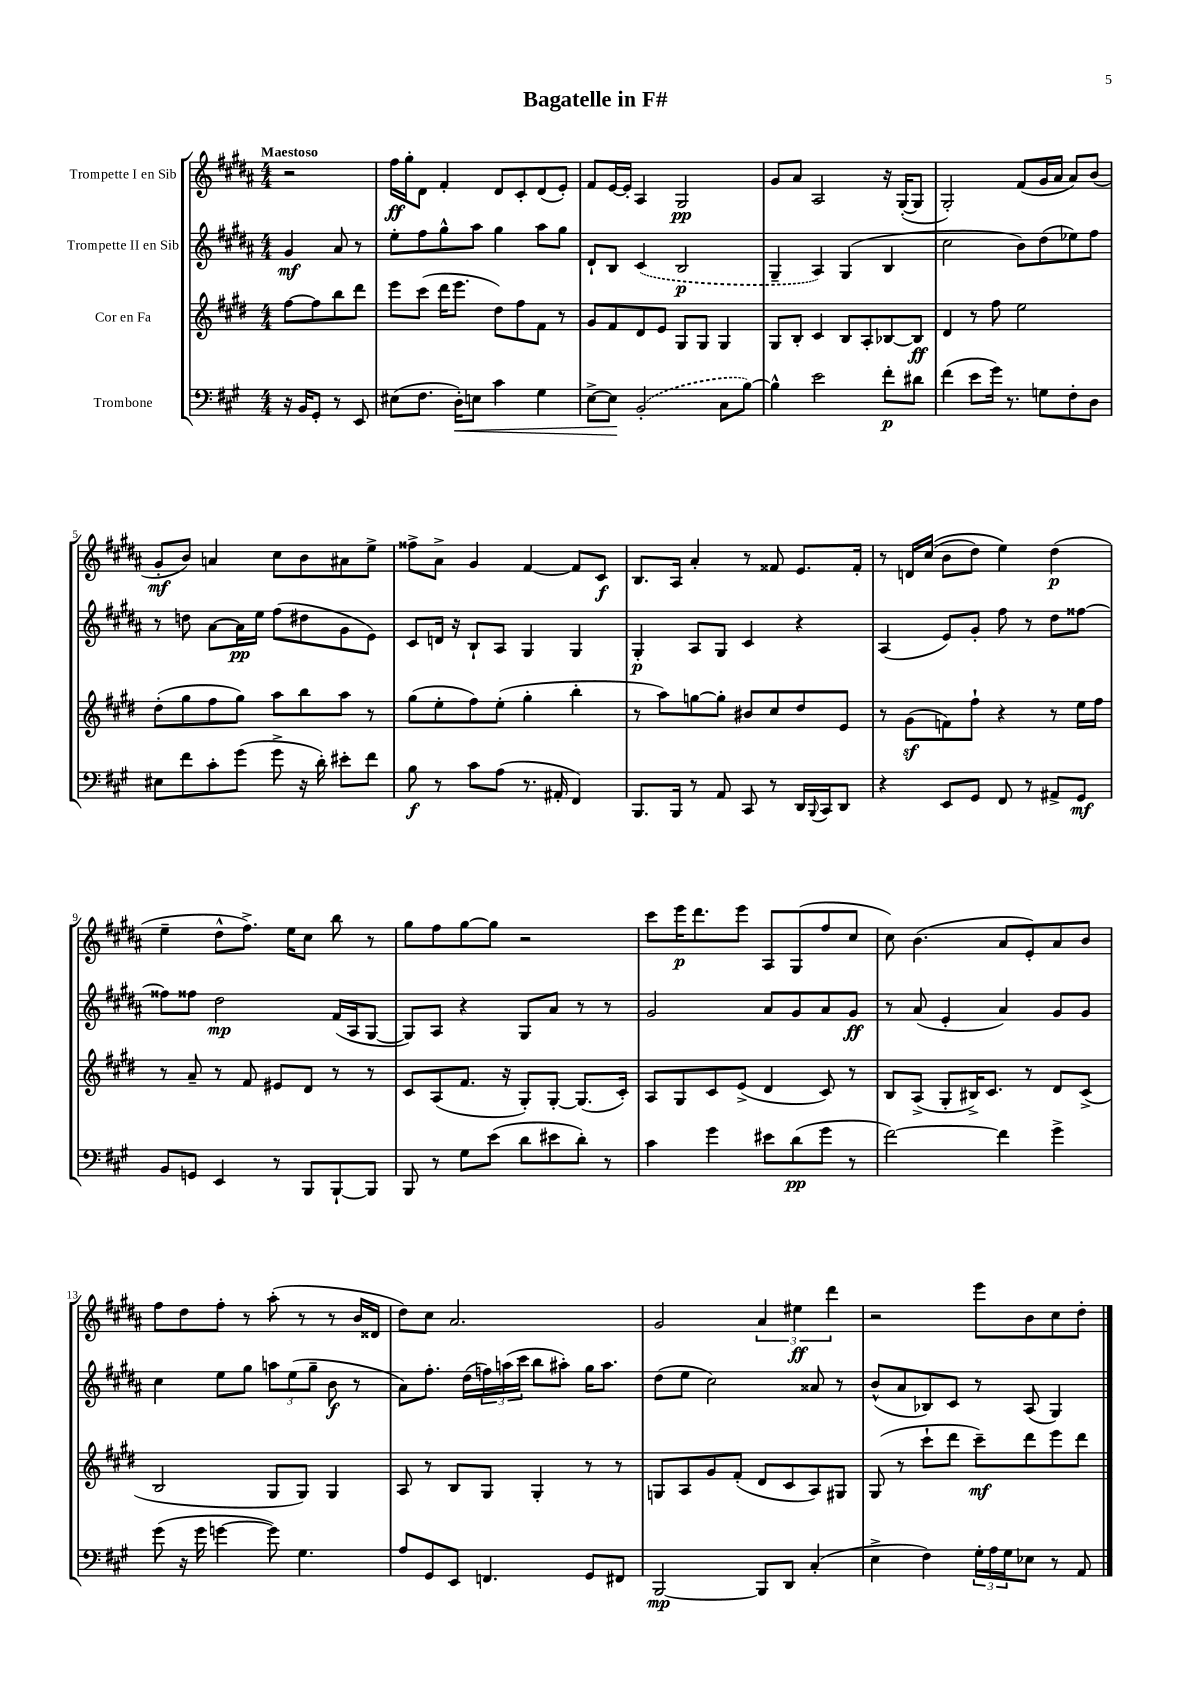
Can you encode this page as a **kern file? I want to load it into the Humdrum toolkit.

**kern	**kern	**kern	**kern
*staff4	*staff3	*staff2	*staff1
*clefF4	*clefG2	*clefG2	*clefG2
*k[f#c#g#]	*k[f#c#g#d#]	*k[f#c#g#d#a#]	*k[f#c#g#d#a#]
*M4/4	*M4/4	*M4/4	*M4/4
16r	[8ff#	4g#	2r
16BB	.	.	.
8GG#'	8ff#]	.	.
8r	8bb	8a#	.
8EE	8ddd#	8r	.
=	=	=	=
(8E#	8eee	8ee'	16ff#
.	.	.	16gg#'
8.F#	(8ccc#	8ff#	8d#
.	16ddd#	8gg#^^	4f#'
16D')	8.eee	.	.
8E	.	8aa#	.
4c#	8dd#)	4gg#	8d#
.	8ff#	.	8c#'
4G#	8f#	8aa#	(8d#
.	8r	8gg#	8e')
=	=	=	=
[8E^	8g#	8d#`	8f#
8E]	8f#	8B	[16e
.	.	.	16e']
(2BB'	8d#	(4c#	4A#
.	8e	.	.
.	8G#	2B	2G#
.	8G#	.	.
8C#	4G#	.	.
[8B)	.	.	.
=	=	=	=
4B^^]	8G#	4G#~	8g#
.	8B'	.	8a#
2e	4c#	4A#)	2A#
.	8B	(4G#	.
.	8A'	.	.
8f#'	[8B-	4B	16r
.	.	.	([16G#'
8d#	8B-]	.	8G#]
=	=	=	=
(4f#	4d#	2cc#	2G#')
8e	8r	.	.
16g#)	8ff#	.	.
8.r	.	.	.
.	2ee	8b)	(8f#
8G	.	(8dd#	16g#
.	.	.	16a#
8F#'	.	8ee-)	8a#)
8D	.	8ff#	(8b
=	=	=	=
8E#	(8dd#'	8r	8g#'
8f#	8gg#	8dd	8b)
8c#'	8ff#	[8a#	4a
(8g#	8gg#)	16a#]	.
.	.	16ee	.
8g#^	8aa	(8ff#	8cc#
16r	8bb	8dd#	8b
16d')	.	.	.
8e#'	8aa	8g#	8a#
8f#	8r	8e)	8ee^
=	=	=	=
8B	(8gg#	8c#	8ff##^
8r	8ee'	16d	8a#^
.	.	16r	.
8c#	8ff#)	8B`	4g#
(8A	(8ee'	8A#	.
8.r	4gg#'	4G#	[4f#
16AA#'	.	.	.
4FF#)	4bb'	4G#	8f#]
.	.	.	8c#
=	=	=	=
8.BBB	8r	4G#'	8.B
.	8aa)	.	.
16BBB	.	.	16A#
8r	[8gg	8A#	4a#'
8AA	8gg']	8G#	.
8CC#	8b#	4c#	8r
8r	8cc#	.	8f##
16DD	8dd#	4r	8.e
8qqBBB	.	.	.
16CC#	.	.	.
8DD	8e	.	.
.	.	.	16f##'
=	=	=	=
4r	8r	(4A#	8r
.	(8g#	.	16d
.	.	.	&((16cc#
8EE	8f)	8e)	8b
8GG#	8ff#`	8g#'	8dd#)
8FF#	4r	8ff#	4ee&)
8r	.	8r	.
8AA#^	8r	8dd#	(4dd#
8GG#	16ee	[8ff##	.
.	16ff#	.	.
=	=	=	=
8BB	8r	8ff##]	4ee~
8GG	8a~	8ff##	.
4EE	8r	2dd#	8dd#^^
.	8f#	.	8.ff#^)
8r	8e#	.	.
.	.	.	16ee
8BBB	8d#	.	8cc#
[8BBB`	8r	(16f#	8bb
.	.	16A#	.
8BBB]	8r	[8G#	8r
=	=	=	=
8BBB	8c#	8G#])	8gg#
8r	(8A	8A#	8ff#
8G#	8.f#	4r	[8gg#
(8e	.	.	8gg#]
.	16r	.	.
8d	8G#')	8G#	2r
8e#	[8G#'	8a#	.
8d')	(8.G#]	8r	.
8r	.	8r	.
.	16c#')	.	.
=	=	=	=
4c#	8A	2g#	8ccc#
.	8G#	.	16eee
.	.	.	8.ddd#
4g#	8c#	.	.
.	(8e^	.	8eee
8e#	4d#	8a#	8A#
(8d	.	8g#	(8G#
8g#	8c#)	8a#	8ff#
8r	8r	8g#	8cc#
=	=	=	=
[2f#)	8B	8r	8cc#)
.	(8A^	(8a#	(4.b
.	8G#'	4e'	.
.	16B#^)	.	.
.	8.c#	.	.
4f#]	.	4a#)	8a#
.	8r	.	8e')
4g#^	8d#	8g#	8a#
.	(8c#^	8g#	8b
=	=	=	=
(8g#	2B	4cc#	8ff#
16r	.	.	8dd#
16g#	.	.	.
[4g	.	8ee	8ff#'
.	.	8gg#	8r
8g])	8G#	12aa	(8aa#'
.	.	(12ee	.
4.G#	8G#)	.	8r
.	.	12gg#~	.
.	4G#	8b	8r
.	.	8r	16b
.	.	.	16d##
=	=	=	=
8A	8A	8a#)	8dd#)
8GG#	8r	8.ff#'	8cc#
8EE	8B	.	2.a#
.	.	(16dd#	.
4.FF	8G#	24ff)	.
.	.	(24aa	.
.	.	24ccc#	.
.	4G#'	8bb	.
.	.	8aa#')	.
8GG#	8r	16gg#	.
.	.	8.aa#	.
8FF#	8r	.	.
=	=	=	=
[2BBB	8G	(8dd#	2g#
.	8A	8ee	.
.	8g#	2cc#)	.
.	(8f#'	.	.
8BBB]	8d#	.	6a#
8DD	8c#	.	.
.	.	.	6ee#
(4C#'	8A)	8a##	.
.	.	.	6ddd#
.	8G#	8r	.
=	=	=	=
4E^	(8G#	(8b^^	2r
.	8r	8a#	.
4F#)	8ccc#`	8B-)	.
.	8ddd#	8c#	.
24G#'	8ccc#~)	8r	8eee
24A	.	.	.
24G#	.	.	.
8E-	8ddd#	(8A#	8b
8r	8eee	4G#)	8cc#
8AA	8ddd#	.	8dd#'
==	==	==	==
*-	*-	*-	*-
